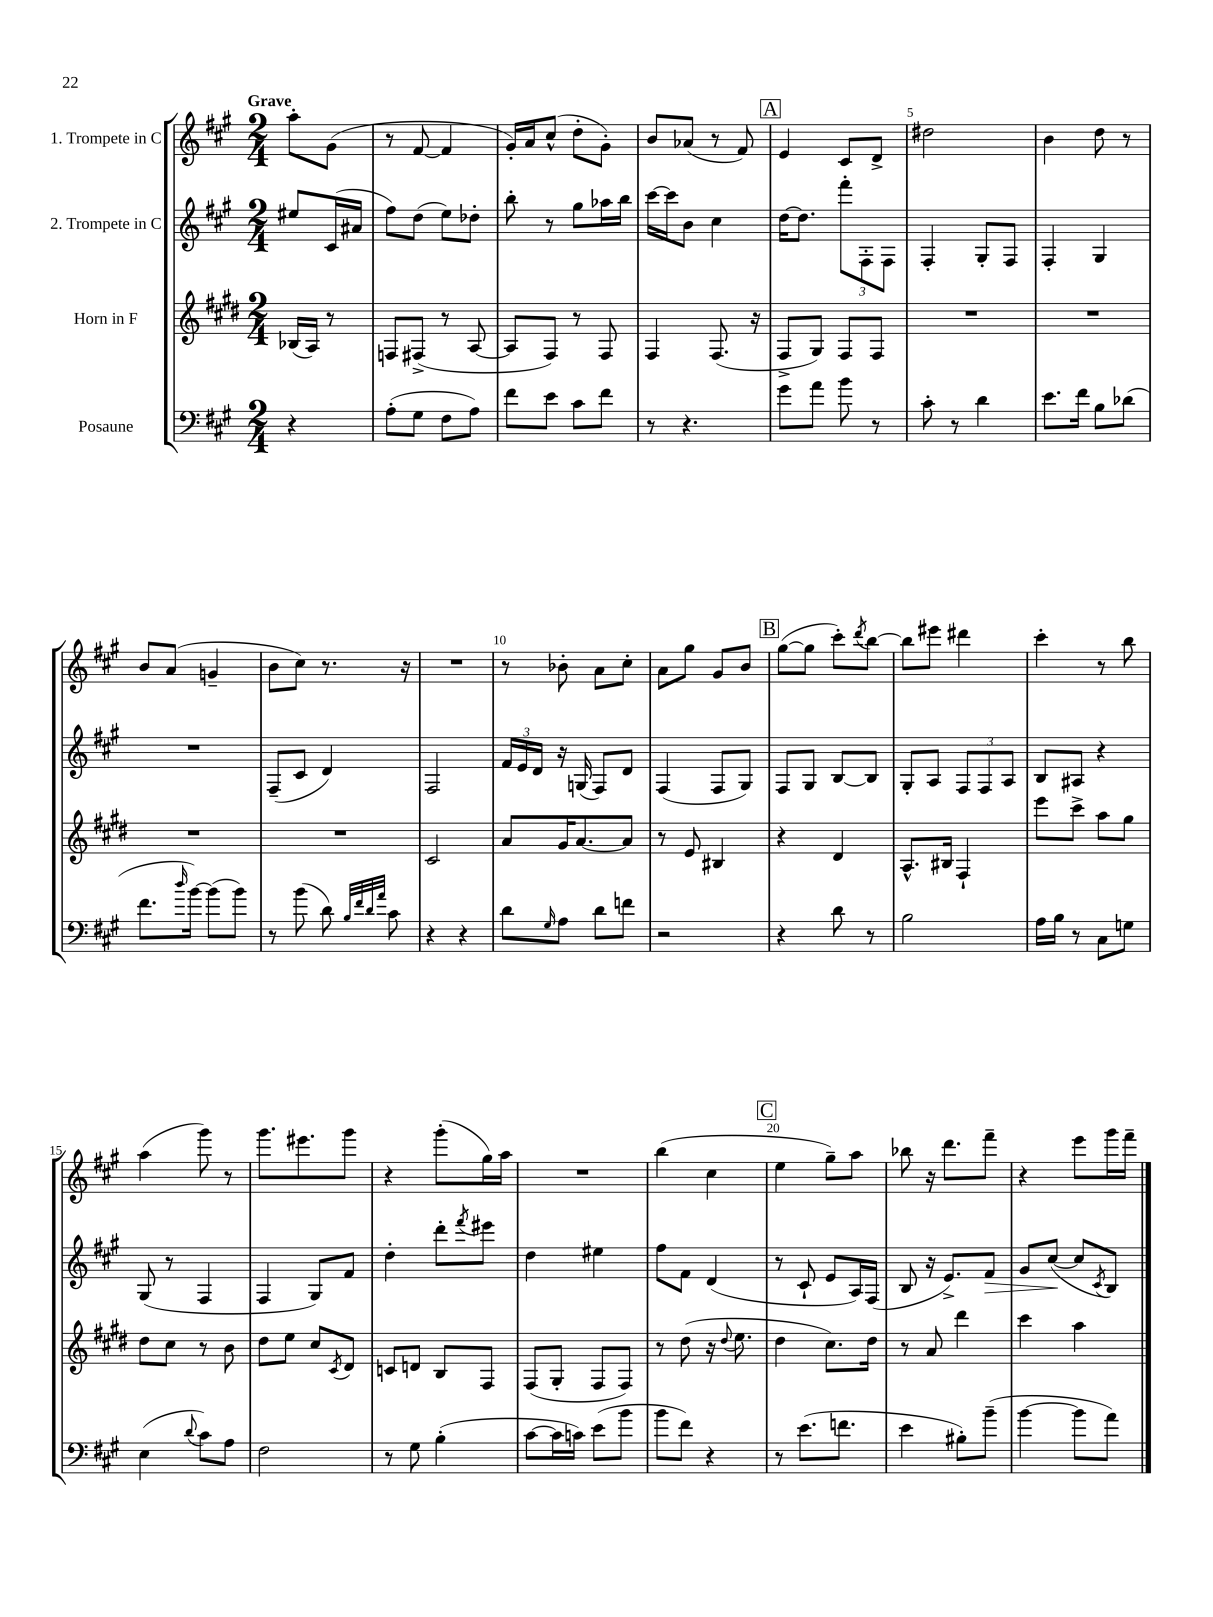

**kern	**kern	**kern	**kern
*staff4	*staff3	*staff2	*staff1
*clefF4	*clefG2	*clefG2	*clefG2
*k[f#c#g#]	*k[f#c#g#d#]	*k[f#c#g#]	*k[f#c#g#]
*M2/4	*M2/4	*M2/4	*M2/4
4r	(16B-	8ee#	8aa'
.	16A)	.	.
.	8r	(16c#	(8g#
.	.	16a#	.
=	=	=	=
(8A'	8F	8ff#)	8r
8G#	(8F#^	(8dd	[8f#
8F#	8r	8ee)	4f#]
8A)	[8A	8dd-'	.
=	=	=	=
8f#	8A]	8bb'	16g#')
.	.	.	16a
8e	8F#)	8r	(8cc#^^
8c#	8r	8gg#	8dd'
8f#	8F#	16aa-	8g#')
.	.	16bb	.
=	=	=	=
8r	4F#	[16ccc#	8b
.	.	16ccc#]	.
4.r	.	8b	(8a-
.	(8.F#	4cc#	8r
.	.	.	8f#)
.	16r	.	.
=	=	=	=
8g#	8F#^	[16dd	4e
.	.	8.dd]	.
8a	8G#)	.	.
8b	8F#	12fff#'	8c#
.	.	12F#'	.
8r	8F#	.	8d^
.	.	12F#	.
=	=	=	=
8c#'	2r	4F#'	2dd#
8r	.	.	.
4d	.	8G#'	.
.	.	8F#	.
=	=	=	=
8.e	2r	4F#'	4b
16f#	.	.	.
8B	.	4G#	8dd
(8d-	.	.	8r
=	=	=	=
8.f#	2r	2r	8b
.	.	.	(8a
16qqdd	.	.	.
[16b)	.	.	.
(8b]	.	.	4g~
8b)	.	.	.
=	=	=	=
8r	2r	(8F#~	8b
(8b	.	8c#	8cc#)
8d)	.	4d)	8.r
32qqB	.	.	.
32qqf#	.	.	.
32qqd	.	.	.
32qqa	.	.	.
8c#	.	.	.
.	.	.	16r
=	=	=	=
4r	2c#	2F#	2r
4r	.	.	.
=	=	=	=
8d	8a	24f#	8r
.	.	24e	.
.	.	24d	.
16qqG#	.	.	.
8A	16g#	16r	8b-'
.	[8.a	(16G	.
8d	.	8F#)	8a
8f	8a]	8d	8cc#'
=	=	=	=
2r	8r	(4F#	8a
.	8e	.	8gg#
.	4B#	8F#	8g#
.	.	8G#)	8b
=	=	=	=
4r	4r	8F#	([8gg#
.	.	8G#	8gg#]
8d	4d#	[8B	8ccc#')
.	.	.	8qddd
8r	.	8B]	[8bb
=	=	=	=
2B	8.A^^	8G#'	8bb]
.	.	8A	8eee#
.	16B#	.	.
.	4F#`	12F#	4ddd#
.	.	12F#	.
.	.	12A	.
=	=	=	=
16A	8eee	8B	4ccc#'
16B	.	.	.
8r	8ccc#^	8A#	.
8C#	8aa	4r	8r
8G	8gg#	.	8bb
=	=	=	=
(4E	8dd#	(8G#	(4aa
.	8cc#	8r	.
8qqd	.	.	.
8c#)	8r	4F#	8ggg#)
8A	8b	.	8r
=	=	=	=
2F#	8dd#	4F#	8.ggg#
.	8ee	.	.
.	.	.	8.eee#
.	8cc#	8G#)	.
.	8qc#	.	.
.	8d#	8f#	8ggg#
=	=	=	=
8r	8c	4dd'	4r
8G#	8d	.	.
(4B'	8B	8ddd'	(8ggg#'
.	.	8qfff#	.
.	8F#	8eee#	16gg#)
.	.	.	16aa
=	=	=	=
[8c#	(8F#	4dd	2r
16c#]	8G#'	.	.
16c)	.	.	.
(8e	8F#	4ee#	.
8b	8F#)	.	.
=	=	=	=
8b	8r	8ff#	(4bb
8f#)	(8dd#	8f#	.
4r	16r	(4d	4cc#
.	8qqdd#	.	.
.	8.ee	.	.
=	=	=	=
8r	4dd#	8r	4ee
(8.e	.	8c#`	.
.	8.cc#)	8e	8gg#~)
8.f	.	.	.
.	.	16A)	8aa
.	16dd#	(16F#	.
=	=	=	=
4e	8r	8B	8bb-
.	8a	16r	16r
.	.	8.e^)	8.ddd
8B#')	4ddd#	.	.
(8b~	.	8f#	8fff#~
=	=	=	=
[4b	4ccc#	8g#	4r
.	.	([8cc#	.
8b]	4aa	8cc#]	8eee
.	.	8qc#	.
8a)	.	8B)	16ggg#
.	.	.	16fff#~
==	==	==	==
*-	*-	*-	*-
